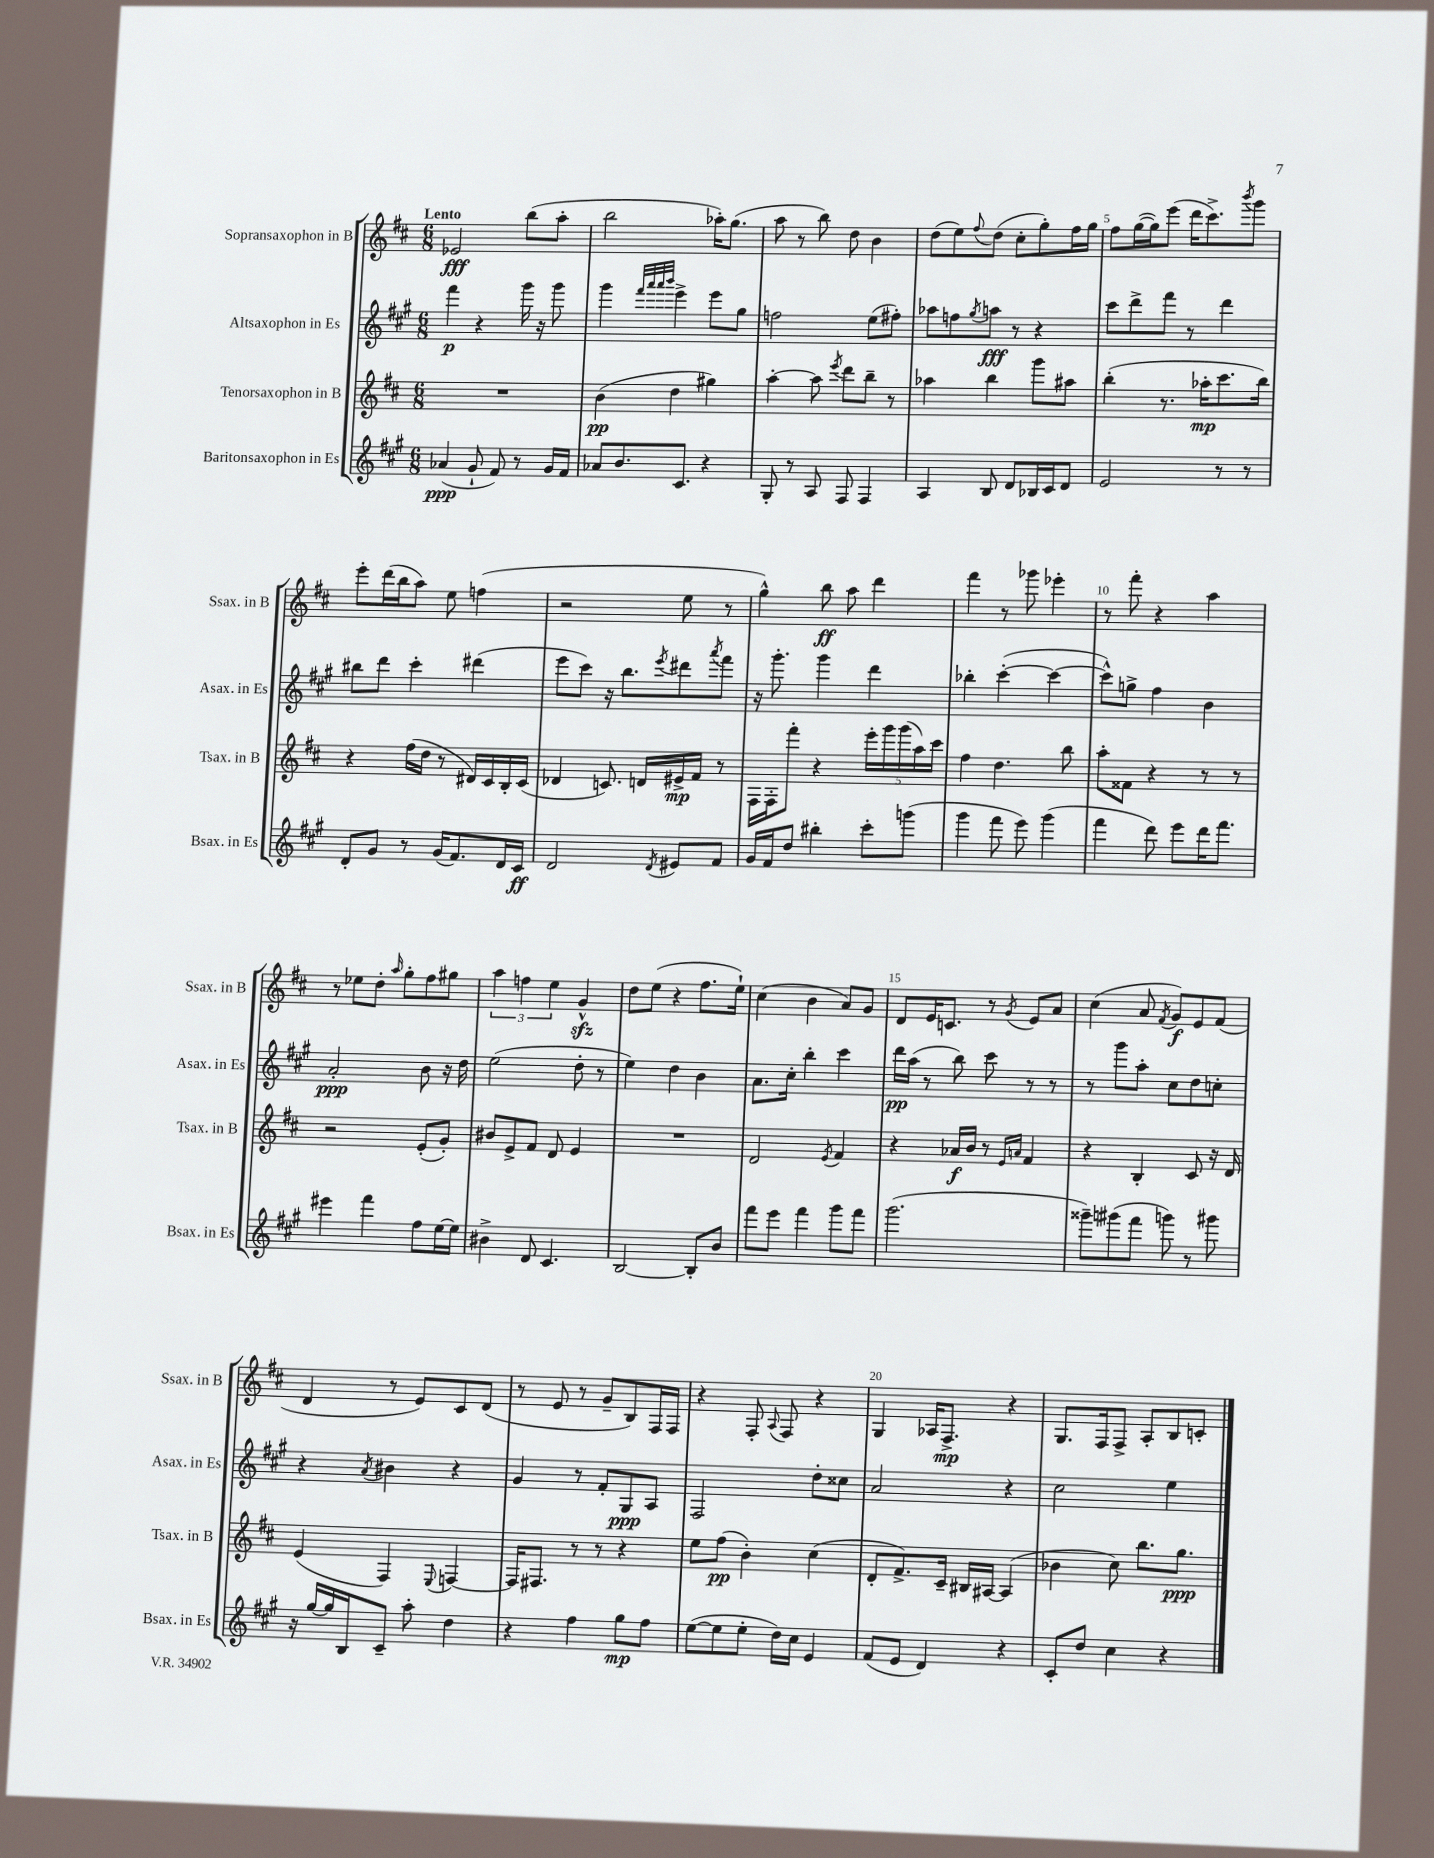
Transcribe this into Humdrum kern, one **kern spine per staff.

**kern	**dynam	**kern	**dynam	**kern	**dynam	**kern	**dynam
*part4	*part4	*part3	*part3	*part2	*part2	*part1	*part1
*staff4	*staff4	*staff3	*staff3	*staff2	*staff2	*staff1	*staff1
*I"Baritonsaxophon in Es	*	*I"Tenorsaxophon in B	*	*I"Altsaxophon in Es	*	*I"Sopransaxophon in B	*
*I'Bsax. in Es	*	*I'Tsax. in B	*	*I'Asax. in Es	*	*I'Ssax. in B	*
*clefG2	*	*clefG2	*	*clefG2	*	*clefG2	*
*k[f#c#g#]	*	*k[f#c#]	*	*k[f#c#g#]	*	*k[f#c#]	*
*M6/8	*	*M6/8	*	*M6/8	*	*M6/8	*
=1	=1	=1	=1	=1	=1	=1	=1
!	!	!	!	!	!	!LO:TX:a:B:t=Lento	!
(4a-X/	ppp	2.r	.	4fff#\	p	2e-X/	fff
8g#`/	.	.	.	4r	.	.	.
8f#/)	.	.	.	.	.	.	.
8r	.	.	.	16ggg#\	.	(8bb\L	.
.	.	.	.	16r	.	.	.
16g#/LL	.	.	.	8ggg#\	.	8aa'\J	.
16f#/JJ	.	.	.	.	.	.	.
=2	=2	=2	=2	=2	=2	=2	=2
8a-X/L	.	(4b\	pp	4ggg#\	.	2bb\	.
8.b/	.	.	.	.	.	.	.
.	.	.	.	32qqfff#/LLL	.	.	.
.	.	.	.	32qqaaa/	.	.	.
.	.	.	.	32qqaaa/	.	.	.
.	.	.	.	32qqbbb/JJJ	.	.	.
.	.	4dd\	.	4eee^\	.	.	.
8.c#/J	.	.	.	.	.	.	.
4r	.	4gg#X\)	.	8eee\L	.	16aa-X'\KL)	.
.	.	.	.	.	.	(8.gg\J	.
.	.	.	.	8gg#\J	.	.	.
=3	=3	=3	=3	=3	=3	=3	=3
8G#'/	.	[4aa'\	.	2ffn\	.	8aa\	.
8r	.	.	.	.	.	8r	.
8A/	.	8aa\]	.	.	.	8bb\)	.
.	.	8qeee/	.	.	.	.	.
8F#/	.	8ddd\L	.	.	.	8dd\	.
4F#/	.	8bb~\J	.	(8ee\L	.	4b\	.
.	.	8r	.	8ff#X'\J)	.	.	.
=4	=4	=4	=4	=4	=4	=4	=4
4A/	.	4aa-X\	.	8aa-X\L	.	(8dd\L	.
.	.	.	.	8ffn\	.	8ee\)	.
.	.	.	.	8qgg#/	.	8qqff#/	.
8B/	.	4bb\	.	8aan\J	fff	(8dd\J	.
8d/L	.	.	.	8r	.	8cc#'\L	.
16B-X/L	.	8ggg\L	.	4r	.	8gg'\)	.
16c#/J	.	.	.	.	.	.	.
8d/J	.	8aa#X\J	.	.	.	16ff#\L	.
.	.	.	.	.	.	16gg\JJ	.
=5	=5	=5	=5	=5	=5	=5	=5
2e/	.	(4bb'\	.	8ccc#\L	.	8ff#\L	.
.	.	.	.	8ddd^\	.	([16gg\L	.
.	.	.	.	.	.	16gg\J])	.
.	.	8.r	.	8fff#\J	.	(8eee\J	.
.	.	.	.	8r	.	16ddd\KL	.
.	.	16aa-X'\KL	mp	.	.	8.ccc#^\)	.
8r	.	8.ccc#\	.	4ddd\	.	.	.
.	.	.	.	.	.	8qbbb/	.
8r	.	.	.	.	.	8ggg\J	.
.	.	16bb\Jk)	.	.	.	.	.
!!LO:LB:g=z
=6	=6	=6	=6	=6	=6	=6	=6
8d'/L	.	4r	.	8bb#X\L	.	8eee'\L	.
8g#/J	.	.	.	8ddd\J	.	(16ddd\L	.
.	.	.	.	.	.	16bb\J	.
8r	.	(16ff#\LL	.	4ccc#'\	.	8aa\J)	.
.	.	16dd\JJ	.	.	.	.	.
(16g#/KL	.	8r	.	.	.	8ee\	.
8.f#/)	.	.	.	.	.	.	.
.	.	16d#X/LL)	.	(4ddd#X\	.	(4ffn\	.
.	.	16c#/	.	.	.	.	.
16d/L	.	16B'/	.	.	.	.	.
16c#/JJ	ff	(16c#/JJ	.	.	.	.	.
=7	=7	=7	=7	=7	=7	=7	=7
2d/	.	4d-X/	.	8eee\L	.	2r	.
.	.	.	.	8ccc#\J)	.	.	.
.	.	8.cn/)	.	16r	.	.	.
.	.	.	.	8.bb\L	.	.	.
.	.	16dn/LL	.	.	.	.	.
8qd/	.	.	.	8qeee/	.	.	.
8e#X/L	.	16e#X^/	mp	8ddd#X\	.	8ee\	.
.	.	16f#/JJ	.	.	.	.	.
.	.	.	.	8qaaa/	.	.	.
8f#/J	.	8r	.	8fff#\J	.	8r	.
=8	=8	=8	=8	=8	=8	=8	=8
16g#/LL	.	16F#\LL	.	16r	.	4gg^^\)	.
16f#/J	.	16F#'\J	.	8.ggg#'\	.	.	.
8dd/J	.	8fff#'\J	.	.	.	.	.
4bb#X'\	.	4r	.	4ggg#\	.	8bb\	ff
.	.	.	.	.	.	8aa\	.
8ccc#'\L	.	20eee'\LL	.	4ddd\	.	4ddd\	.
.	.	20ggg\	.	.	.	.	.
.	.	(20ggg\	.	.	.	.	.
(8gggn\J	.	.	.	.	.	.	.
.	.	20aa\)	.	.	.	.	.
.	.	20ccc#\JJ	.	.	.	.	.
=9	=9	=9	=9	=9	=9	=9	=9
4ggg#\	.	4ff#\	.	4bb-X'\	.	4fff#\	.
8fff#\	.	4.dd\	.	([4ccc#'\	.	8r	.
8eee\)	.	.	.	.	.	8ggg-X\	.
(4ggg#\	.	.	.	4ccc#\_	.	4eee-X'\	.
.	.	8bb\	.	.	.	.	.
=10	=10	=10	=10	=10	=10	=10	=10
4fff#\	.	8aa'\L	.	8ccc#^^\L])	.	8r	.
.	.	8f##X\J	.	8ggn^\J	.	8fff#'\	.
8ddd\)	.	4r	.	4ff#\	.	4r	.
8eee\L	.	.	.	.	.	.	.
16ddd\K	.	8r	.	4b\	.	4aa\	.
8.fff#\J	.	.	.	.	.	.	.
.	.	8r	.	.	.	.	.
!!LO:LB:g=z
=11	=11	=11	=11	=11	=11	=11	=11
4eee#X\	.	2r	.	2a'/	ppp	8r	.
.	.	.	.	.	.	8ee-X\L	.
4fff#\	.	.	.	.	.	8dd'\J	.
.	.	.	.	.	.	16qqaa/	.
.	.	.	.	.	.	8gg'\L	.
8ff#\L	.	(8e'/L	.	8b\	.	8ff#\	.
[16ee\L	.	8g'/J)	.	16r	.	8gg#X\J	.
16ee\JJ]	.	.	.	16dd\	.	.	.
=12	=12	=12	=12	=12	=12	=12	=12
4b#X^\	.	8b#X/L	.	(2ee\	.	6aa\	.
.	.	8e^/	.	.	.	.	.
.	.	.	.	.	.	6ffn\	.
8d/	.	8f#/J	.	.	.	.	.
.	.	.	.	.	.	6ee\	.
4.c#/	.	8d/	.	.	.	.	.
.	.	4e/	.	8dd'\	.	4gzz^^/	.
.	.	.	.	8r	.	.	.
=13	=13	=13	=13	=13	=13	=13	=13
[2B/	.	2.r	.	4ee\)	.	8dd\L	.
.	.	.	.	.	.	(8ee\J	.
.	.	.	.	4dd\	.	4r	.
8B'/L]	.	.	.	4b\	.	8.ff#\L	.
8b/J	.	.	.	.	.	.	.
.	.	.	.	.	.	16ee`\Jk)	.
=14	=14	=14	=14	=14	=14	=14	=14
8fff#\L	.	2d/	.	8.a\L	.	(4cc#\	.
8eee\J	.	.	.	.	.	.	.
.	.	.	.	16cc#'\Jk	.	.	.
4fff#\	.	.	.	4bb'\	.	4b\	.
.	.	8qe/	.	.	.	.	.
8ggg#\L	.	4f#/	.	4ccc#\	.	8a/L)	.
8fff#\J	.	.	.	.	.	8g/J	.
=15	=15	=15	=15	=15	=15	=15	=15
(2.ggg#\	.	4r	.	16ddd\LL	pp	8d/L	.
.	.	.	.	(16aa\JJ	.	.	.
.	.	.	.	8r	.	16e/K	.
.	.	.	.	.	.	8.cn/J	.
.	.	16a-X/LL	f	8bb\)	.	.	.
.	.	16b/JJ	.	.	.	.	.
.	.	8r	.	8ccc#\	.	8r	.
.	.	16qqe/LL	.	.	.	.	.
.	.	16qqan/JJ	.	.	.	8qg/	.
.	.	4f#/	.	8r	.	8e/L	.
.	.	.	.	8r	.	8a/J	.
=16	=16	=16	=16	=16	=16	=16	=16
8ggg##X~\L)	.	4r	.	8r	.	(4cc#\	.
(8ggg#X\	.	.	.	8ggg#\L	.	.	.
8fff#\J	.	4B'/	.	8aa'\J	.	8a/	.
.	.	.	.	.	.	8qf#/	.
8gggn\)	.	.	.	8cc#\L	.	8g/L)	f
8r	.	8c#/	.	8dd\	.	8e/	.
8ggg#X\	.	16r	.	8ccn'\J	.	(8f#/J	.
.	.	16d/	.	.	.	.	.
!!LO:LB:g=z
=17	=17	=17	=17	=17	=17	=17	=17
16r	.	(4e/	.	4r	.	4d/	.
[16gg#/LL	.	.	.	.	.	.	.
16gg#/]	.	.	.	.	.	.	.
16B/J	.	.	.	.	.	.	.
.	.	.	.	8qa/	.	.	.
8c#~/J	.	4F#/)	.	4b#X\	.	8r	.
8aa'\	.	.	.	.	.	8e/L)	.
.	.	8qqE/	.	.	.	.	.
4dd\	.	[4Fn/	.	4r	.	8c#/	.
.	.	.	.	.	.	(8d/J	.
=18	=18	=18	=18	=18	=18	=18	=18
4r	.	16F/KL]	.	4g#/	.	8r	.
.	.	8.F#X/J	.	.	.	.	.
.	.	.	.	.	.	8e/	.
4ff#\	.	8r	.	8r	.	8r	.
.	.	8r	.	8f#'/L	.	8g~/L	.
8gg#\L	mp	4r	.	8G#/	ppp	8B/)	.
8ff#\J	.	.	.	8A/J	.	16F#/L	.
.	.	.	.	.	.	16F#/JJ	.
=19	=19	=19	=19	=19	=19	=19	=19
([8ee\L	.	8ee\L	.	2F#/	.	4r	.
8ee\]	.	(8ff#\J	pp	.	.	.	.
8ee'\J	.	4b'\)	.	.	.	8F#'/	.
.	.	.	.	.	.	8qqA/	.
16dd\LL)	.	.	.	.	.	8F#/	.
16cc#\JJ	.	.	.	.	.	.	.
4e/	.	(4cc#\	.	8dd'\L	.	4r	.
.	.	.	.	8cc##X\J	.	.	.
=20	=20	=20	=20	=20	=20	=20	=20
(8f#/L	.	8d'/L	.	2a/	.	4G/	.
8e/J	.	8.f#^/)	.	.	.	.	.
4d/)	.	.	.	.	.	16A-X/KL	.
.	.	16c#~/Jk	.	.	.	8.F#^/J	mp
.	.	16B#X/LL	.	.	.	.	.
.	.	[16A#X/JJ	.	.	.	.	.
4r	.	(4A#/]	.	4r	.	4r	.
=21	=21	=21	=21	=21	=21	=21	=21
8c#'/L	.	4b-X\	.	2cc#\	.	8.G/L	.
8dd/J	.	.	.	.	.	.	.
.	.	.	.	.	.	16F#/k	.
4cc#\	.	8cc#\)	.	.	.	8F#^/J	.
.	.	8.bb\L	.	.	.	8A'/L	.
4r	.	.	.	4ee\	.	8B/	.
.	.	8.gg\J	ppp	.	.	.	.
.	.	.	.	.	.	8cn'/J	.
==	==	==	==	==	==	==	==
*-	*-	*-	*-	*-	*-	*-	*-
